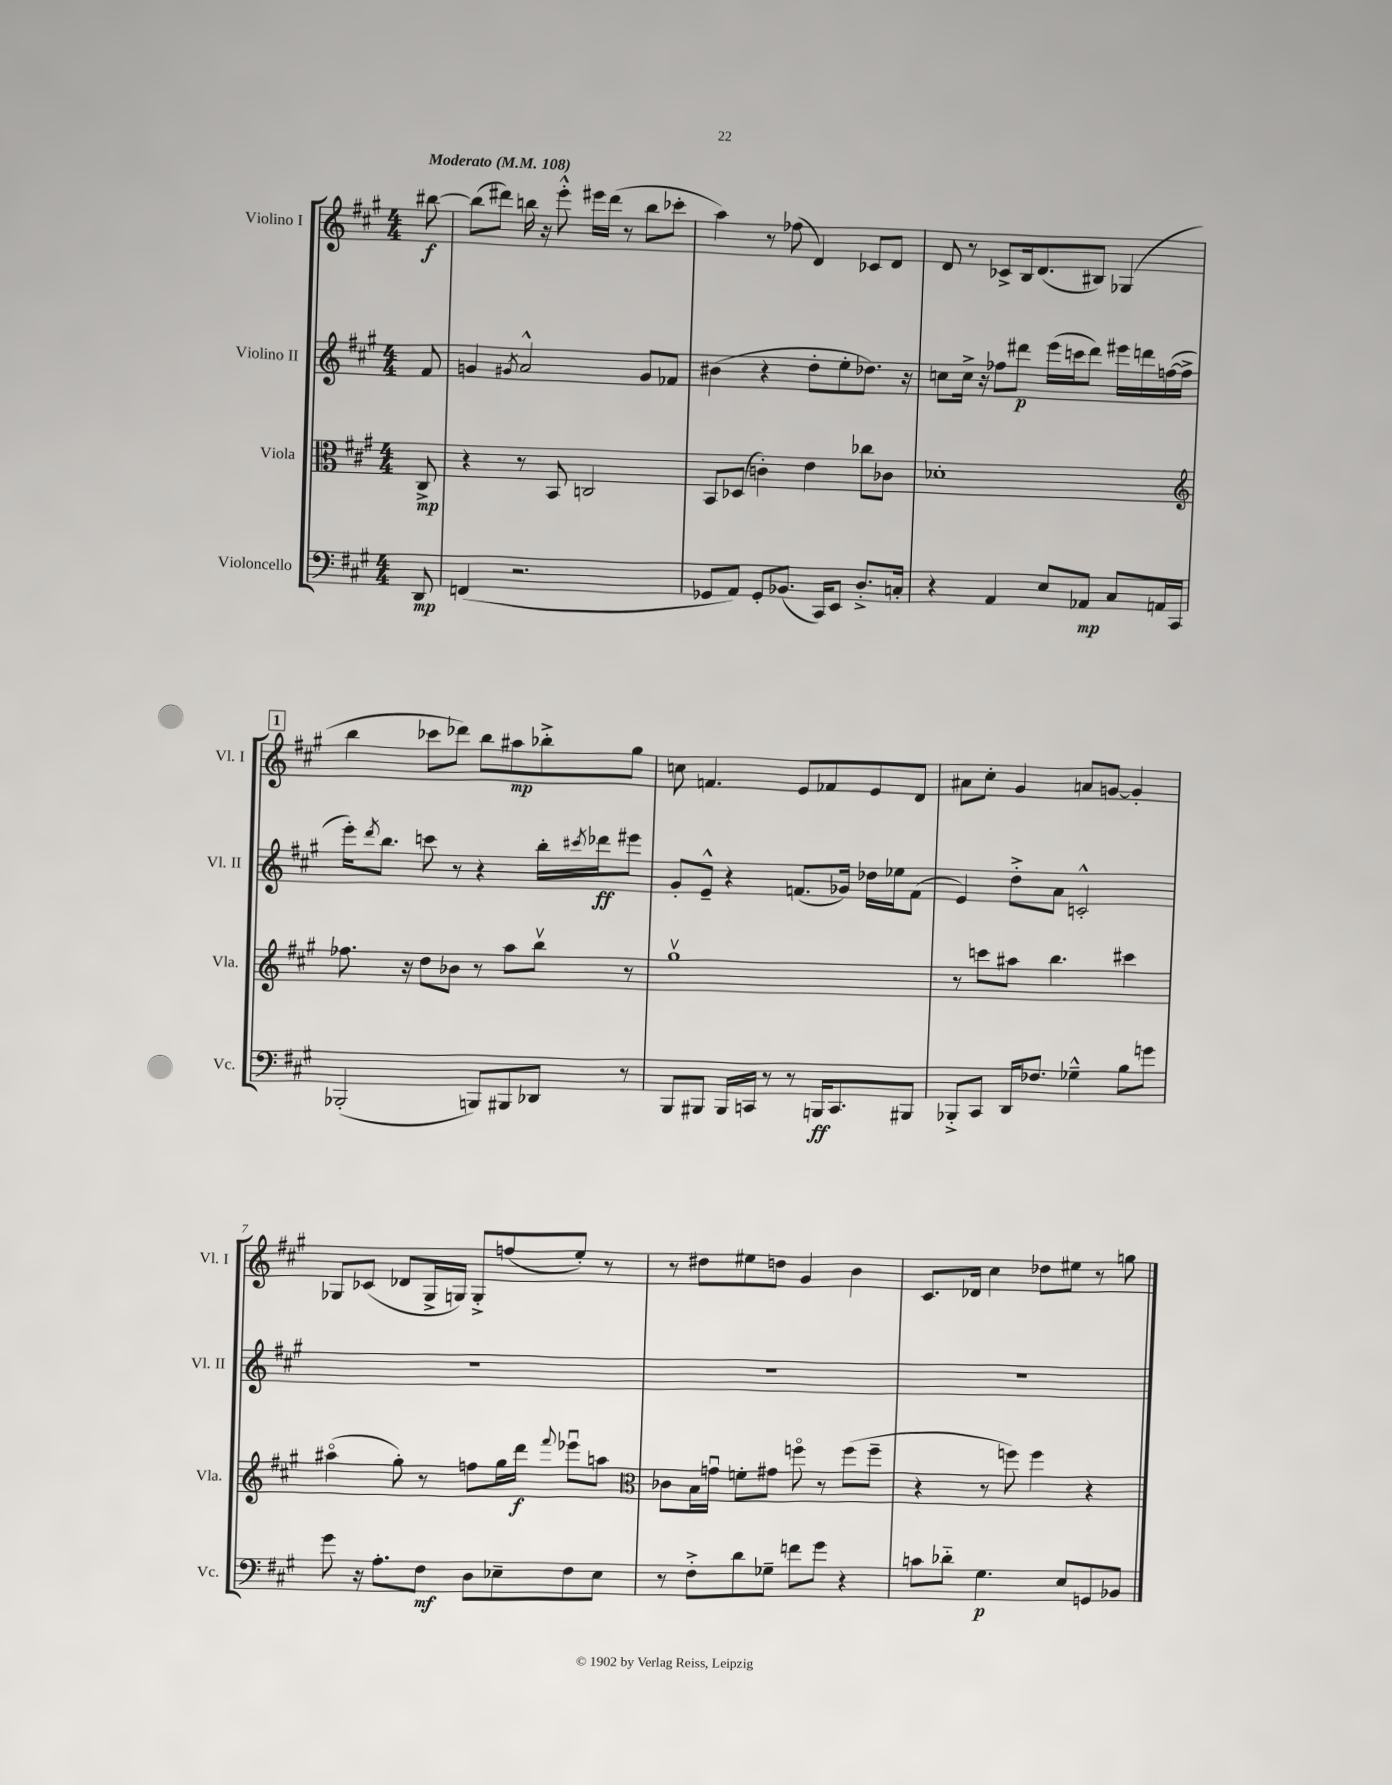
<<
\new StaffGroup <<
\new Staff = "s0" \with { instrumentName = "Violino I" shortInstrumentName = "Vl. I" } {
    \clef treble \key a \major \numericTimeSignature \time 4/4 \partial 8 \tempo "Moderato" 4 = 108
    bis''8~\f |
    bis''8( dis'''8) b''16 r16 e'''8-.-^ eis'''16 dis'''16( r8 b''8 ces'''8-. |
    a''4) r8 fes''8( d'4) ces'8 d'8 |
    d'8 r8 ces'8-> b16 d'8.( bis8) ges4( |
    \mark \markup { \box "1" } b''4 ces'''8 des'''8) b''8 ais''8\mp bes''8-.-> gis''8 |
    c''8 f'4. e'8 fes'8 e'8 d'8 |
    ais'8 cis''8-. gis'4 a'8 g'8~ g'4-. |
    ges8 ces'8( des'8 ges16-> g16) g8-.-> f''8( e''8-.) r8 |
    r8 dis''8 eis''8 d''8 gis'4 b'4 |
    cis'8. des'16 cis''4 des''8 eis''8 r8 g''8 \bar "|." |
}
\new Staff = "s1" \with { instrumentName = "Violino II" shortInstrumentName = "Vl. II" } {
    \clef treble \key a \major \numericTimeSignature \time 4/4 \partial 8
    fis'8 |
    g'4 \acciaccatura { gis'8 } a'2-^ gis'8 fes'8 |
    bis'4( r4 d''8-. e''8-. des''8.) r16 |
    c''8 c''16-> r16 fes''8 dis'''8\p e'''16( c'''16 dis'''8) eis'''16 d'''16 f''16~( f''16-> |
    \mark \markup { \box "1" } e'''16-.) \acciaccatura { d'''8 } b''8. c'''8 r8 r4 b''16-. \acciaccatura { cis'''8 } des'''16\ff eis'''8 |
    gis'8-. e'8---^ r4 f'8.( ges'16) des''16 ees''16 f'8( |
    e'4) d''8-.-> a'8 c'2-.-^ |
    R1 |
    R1 |
    R1 \bar "|." |
}
\new Staff = "s2" \with { instrumentName = "Viola" shortInstrumentName = "Vla." } {
    \clef alto \key a \major \numericTimeSignature \time 4/4 \partial 8
    cis8->\mp |
    r4 r8 b,8 c2 |
    b,8 des8( c'4-.) e'4 ces''8 ces'8 |
    des'1-. |
    \mark \markup { \box "1" } \clef treble fes''8. r16 d''8 bes'8 r8 a''8 b''8\upbow r8 |
    gis''1\upbow |
    r8 c'''8 ais''8 b''4. cis'''4 |
    ais''4\flageolet( gis''8-.) r8 f''8 gis''16 d'''16\f \appoggiatura { fis'''8 } ees'''8\downbow a''8 |
    \clef alto ces'8 b16 g'16\downbow f'8-. gis'8 f''8\flageolet r8 f''8( f''8-- |
    r4 r8 f''8) f''4 r4 \bar "|." |
}
\new Staff = "s3" \with { instrumentName = "Violoncello" shortInstrumentName = "Vc." } {
    \clef bass \key a \major \numericTimeSignature \time 4/4 \partial 8
    d,8\mp |
    f,4( r2. |
    ges,8 a,8) ges,8-. bes,8.( cis,16) e,8 d8.-.-> c16-. |
    r4 a,4 e8 aes,8\mp cis8 a,16 cis,16 |
    \mark \markup { \box "1" } bes,,2-.( b,,8) bis,,8 des,8 r8 |
    b,,8 bis,,8 bis,,16 c,16 r8 r8 b,,16\ff c,8. bis,,8 |
    bes,,8-.-> cis,8 d,16 fes8. ges4---^ b8 g'8 |
    gis'8 r16 a8.-. fis8\mf d8 ees8-- fis8 ees8 |
    r8 fis8-.-> d'8 ges8-- f'8 gis'8 r4 |
    c'8 des'8-_ gis4.\p e8 g,8 bes,8 \bar "|." |
}
>>
>>
